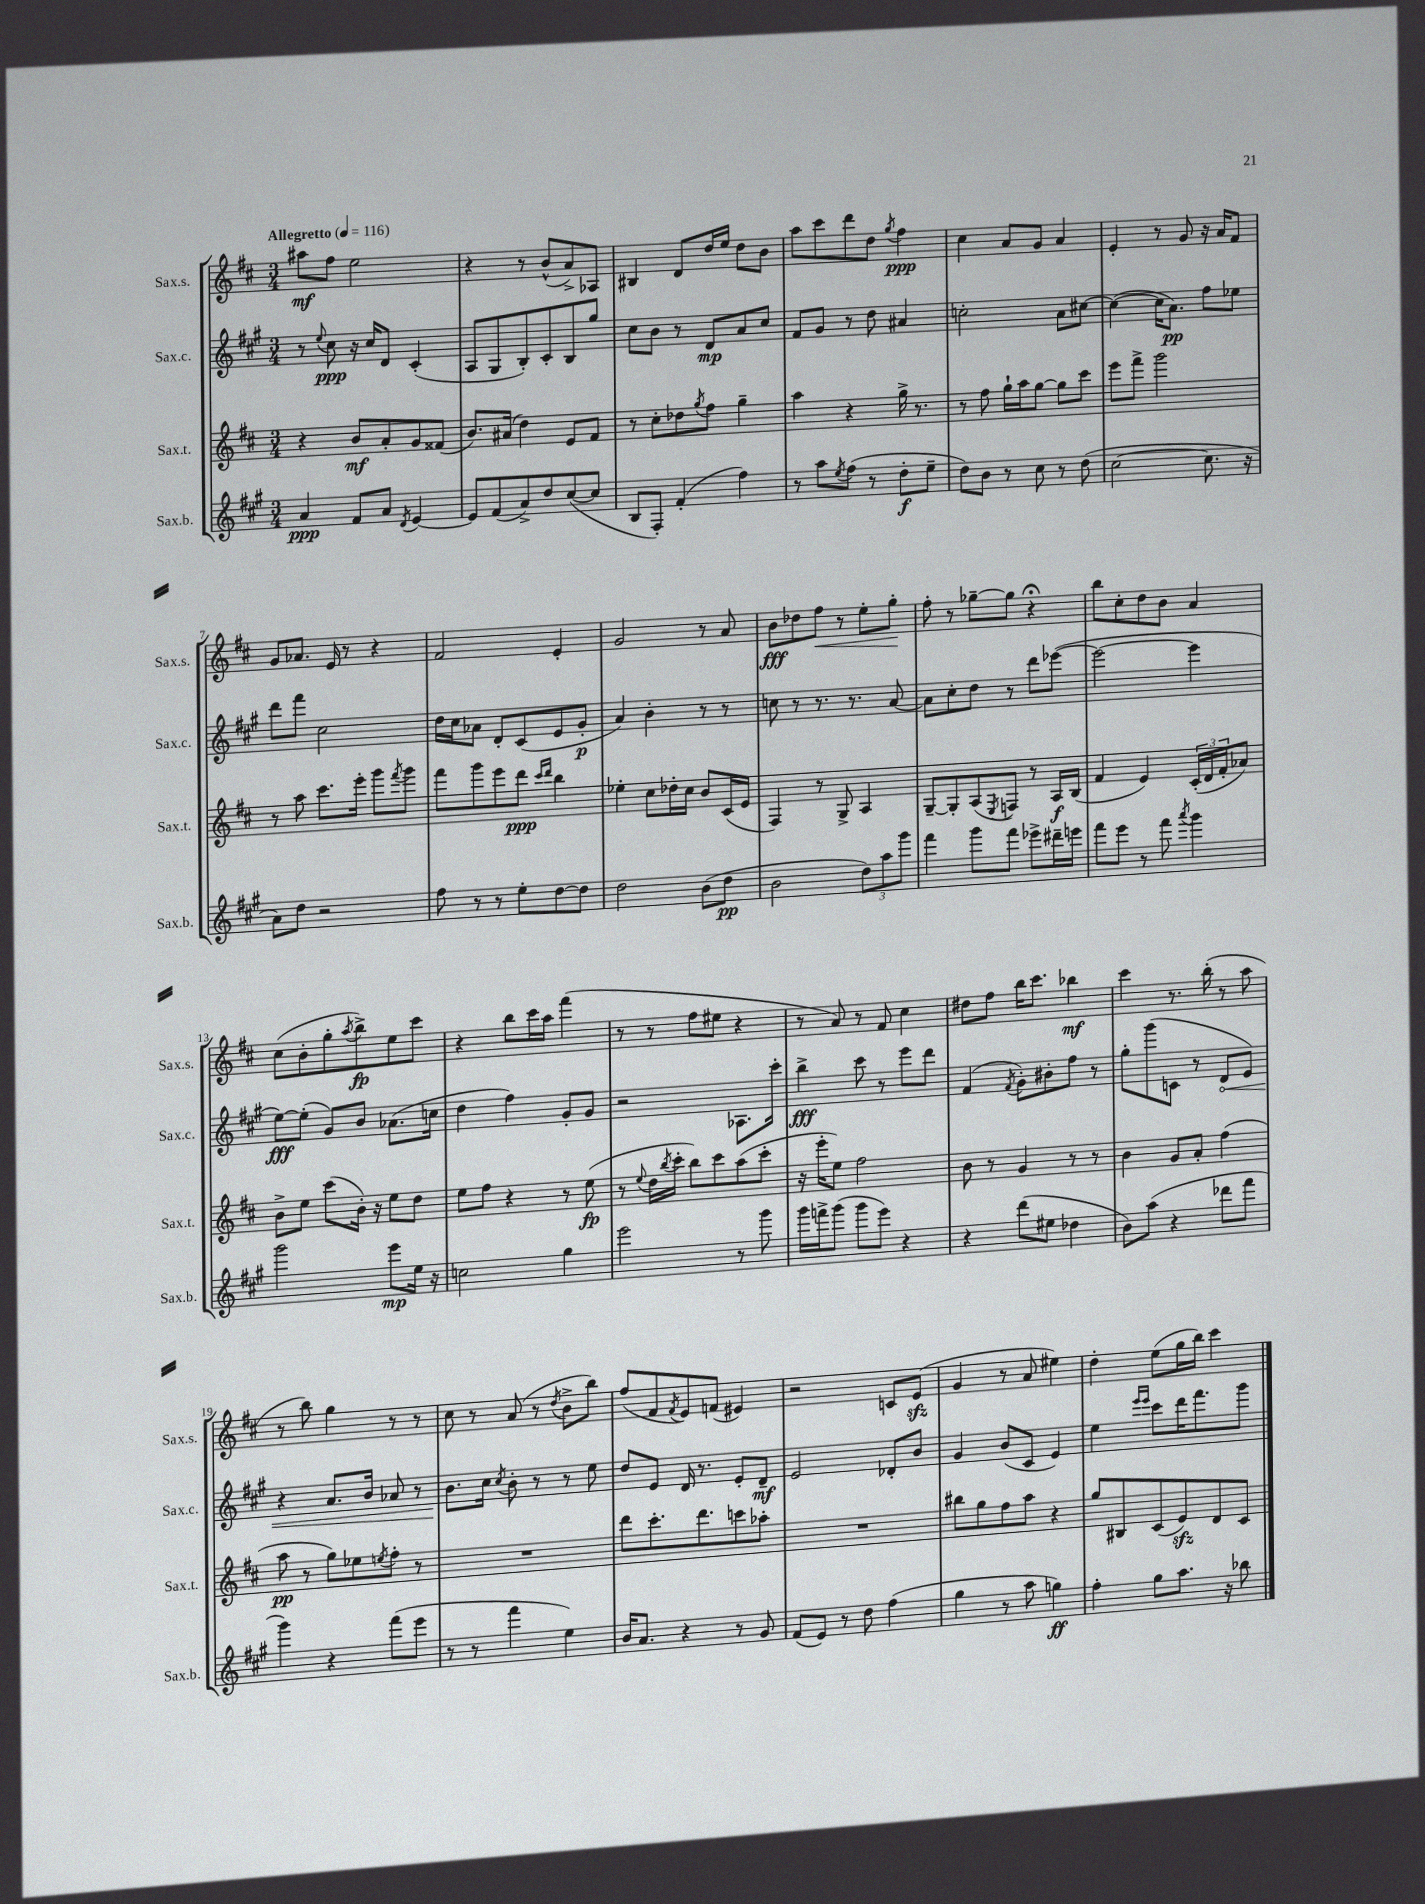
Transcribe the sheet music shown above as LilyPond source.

<<
\new StaffGroup <<
\new Staff = "s0" \with { instrumentName = "Sax.s." shortInstrumentName = "Sax.s." } {
    \clef treble \key d \major \numericTimeSignature \time 3/4 \tempo "Allegretto" 4 = 116
    ais''8\mf fis''8 e''2 |
    r4 r8 b'8-^( a'8->) aes8 |
    bis4 d'8 d''16 e''16 d''8 b'8 |
    a''8 cis'''8 d'''8 d''8 \acciaccatura { g''8 } fis''4\ppp |
    cis''4 a'8 g'8 a'4 |
    e'4-. r8 g'8 r16 a'16 fis'8 |
    g'8 aes'8. e'16 r8 r4 |
    fis'2 e'4-. |
    g'2 r8 a'8 |
    b'8\fff des''8 fis''8\< r8 e''8-. g''8-.\! |
    fis''8-. r8 ges''8~-- ges''8 r4\fermata |
    b''8 cis''8-. d''8 b'8 a'4 |
    cis''8( b'8-. g''8-. \acciaccatura { a''8 } b''8->\fp) e''8 cis'''8 |
    r4 b''8 cis'''16 a''16 fis'''4( |
    r8 r8 fis''8 eis''8 r4 |
    r8 a'8) r8 fis'8 cis''4 |
    dis''8 fis''8 b''16 cis'''8. bes''4\mf |
    cis'''4 r8. b''16-.( r8 a''8 |
    r8 b''8) g''4 r8 r8 |
    cis''8 r8 a'8( r8 \acciaccatura { d''8 } b'8-> b''8) |
    fis''8( fis'8 \acciaccatura { fis'8 } e'8) f'8( eis'4) |
    r2 c'8 e'8\sfz( |
    g'4 r8 a'8 eis''4) |
    d''4-. e''8( g''16 b''16) cis'''4 \bar "|." |
}
\new Staff = "s1" \with { instrumentName = "Sax.c." shortInstrumentName = "Sax.c." } {
    \clef treble \key a \major \numericTimeSignature \time 3/4
    r8 \appoggiatura { e''8 } cis''8\ppp r16 cis''16 d'8 cis'4-.( |
    a8 gis8 b8-.) cis'8-. b8 gis''8 |
    cis''8 b'8 r8 d'8\mp a'8 cis''8 |
    fis'8 gis'8 r8 d''8 ais'4 |
    c''2-. a'8 cis''8~ |
    cis''4~( cis''16 a'8.\pp) fis''8 ees''8 |
    d'''8 fis'''8 cis''2 |
    d''16 cis''16 aes'8 d'8-. cis'8( e'8 gis'8-.\p |
    a'4) b'4-. r8 r8 |
    c''8 r8 r8. r8. a'8~ |
    a'8 cis''8-. d''8 r8 d'''8 ees'''8~( |
    ees'''2~ ees'''4 |
    e''8~\fff) e''8-.( gis'8) b'8 aes'8.( c''16 |
    d''4 fis''4) gis'8-. gis'8 |
    r2 aes8. cis'''16-. |
    b''4->\fff cis'''8 r8 e'''8 d'''8 |
    fis'4( \acciaccatura { fis'8 } gis'8-.) bis'8-. fis''8 r8 |
    gis''8-. gis'''8( c'8 r8 \once \override Hairpin.circled-tip = ##t d'8\< e'8) |
    r4 a'8. b'16 aes'8 r8 |
    b'8.\! cis''16 \acciaccatura { cis''8 } b'8-. r8 r8 e''8 |
    d''8 e'8 d'16 r8. e'8-. d'8--\mf |
    e'2 des'8-. b'8 |
    gis'4 b'8( cis'8 e'4) |
    e''4 \grace { e'''16 e'''16 } cis'''8 d'''16 fis'''8. gis'''8 \bar "|." |
}
\new Staff = "s2" \with { instrumentName = "Sax.t." shortInstrumentName = "Sax.t." } {
    \clef treble \key d \major \numericTimeSignature \time 3/4
    r4 b'8\mf a'8-. g'8 fisis'8( |
    b'8.) ais'16( d''4) e'8 fis'8 |
    r8 cis''8-. des''8 \acciaccatura { g''8 } fis''8 g''4-- |
    a''4 r4 g''16-> r8. |
    r8 fis''8 g''16-! a''16 g''8~ g''8 cis'''8 |
    e'''8 fis'''8-> g'''2 |
    r8 a''8 cis'''8. e'''16-. g'''8 \acciaccatura { fis'''8 } g'''8 |
    fis'''8 g'''8 e'''8 d'''8\ppp \grace { cis'''16 d'''16 } b''4 |
    ees''4-. cis''8 des''16-. cis''16 b'8 cis'16( e'16 |
    fis4) r8 g8-> a4 |
    g8~-- g8-. a8( \acciaccatura { e8 } f8) r8 a16\f b16( |
    fis'4 e'4) \tuplet 3/2 { cis'16-.( d'16 fis'16-. } aes'8) |
    b'8-> e''8 cis'''8( b'16-.) r16 e''8 d''8 |
    e''8 fis''8 r4 r8 e''8\fp( |
    r8 \appoggiatura { e''8 } d''16 \acciaccatura { b''8 } cis'''16-. b''8) cis'''8 a''8( cis'''8-. |
    r16 e'''16-. e''8) fis''2 |
    b'8 r8 g'4 r8 r8 |
    b'4 g'8 a'8-. fis''4( |
    a''8\pp r8 g''8) ees''8 \acciaccatura { e''8 } fis''8-. r8 |
    R2. |
    d'''8 cis'''8.-. d'''8. c'''8 aes''8-. |
    R2. |
    bis''8 g''8 fis''8 a''8 r4 |
    g''8 bis8 cis'8( e'8\sfz) d'8 cis'8 \bar "|." |
}
\new Staff = "s3" \with { instrumentName = "Sax.b." shortInstrumentName = "Sax.b." } {
    \clef treble \key a \major \numericTimeSignature \time 3/4
    a'4\ppp fis'8 a'8 \acciaccatura { d'8 } e'4~ |
    e'8 fis'8( a'8->) d''8 cis''8~( cis''8 |
    b8 fis8-.) fis'4-.( fis''4) |
    r8 a''8 \acciaccatura { e''8 } fis''8( r8 d''8-.\f e''8-- |
    d''8) b'8 r8 cis''8 r8 d''8( |
    cis''2~ cis''8. r16 |
    a'8) d''8 r2 |
    fis''8 r8 r8 e''8-. d''8~ d''8 |
    d''2 b'8( d''8\pp |
    b'2 \tuplet 3/2 { d''8) a''8 gis'''8 } |
    fis'''4 gis'''8 fis'''8 ees'''8-> dis'''16-- e'''16 |
    fis'''8 e'''8 r8 fis'''8 \acciaccatura { a'''8 } gis'''4 |
    gis'''2 e'''8\mp e''16 r16 |
    c''2 gis''4 |
    e'''2 r8 gis'''8 |
    gis'''16 f'''16-> gis'''8( gis'''8 e'''8) r4 |
    r4 d'''8( eis''8 des''4 |
    b'8) a''8( r4 des'''8 fis'''8 |
    gis'''4) r4 fis'''8( e'''8 |
    r8 r8 fis'''4 e''4) |
    b'16 a'8. r4 r8 gis'8 |
    fis'8( e'8) r8 d''8 fis''4( |
    gis''4 r8 a''8 g''4\ff) |
    fis''4-. gis''8 a''8. r16 bes''8 \bar "|." |
}
>>
>>
